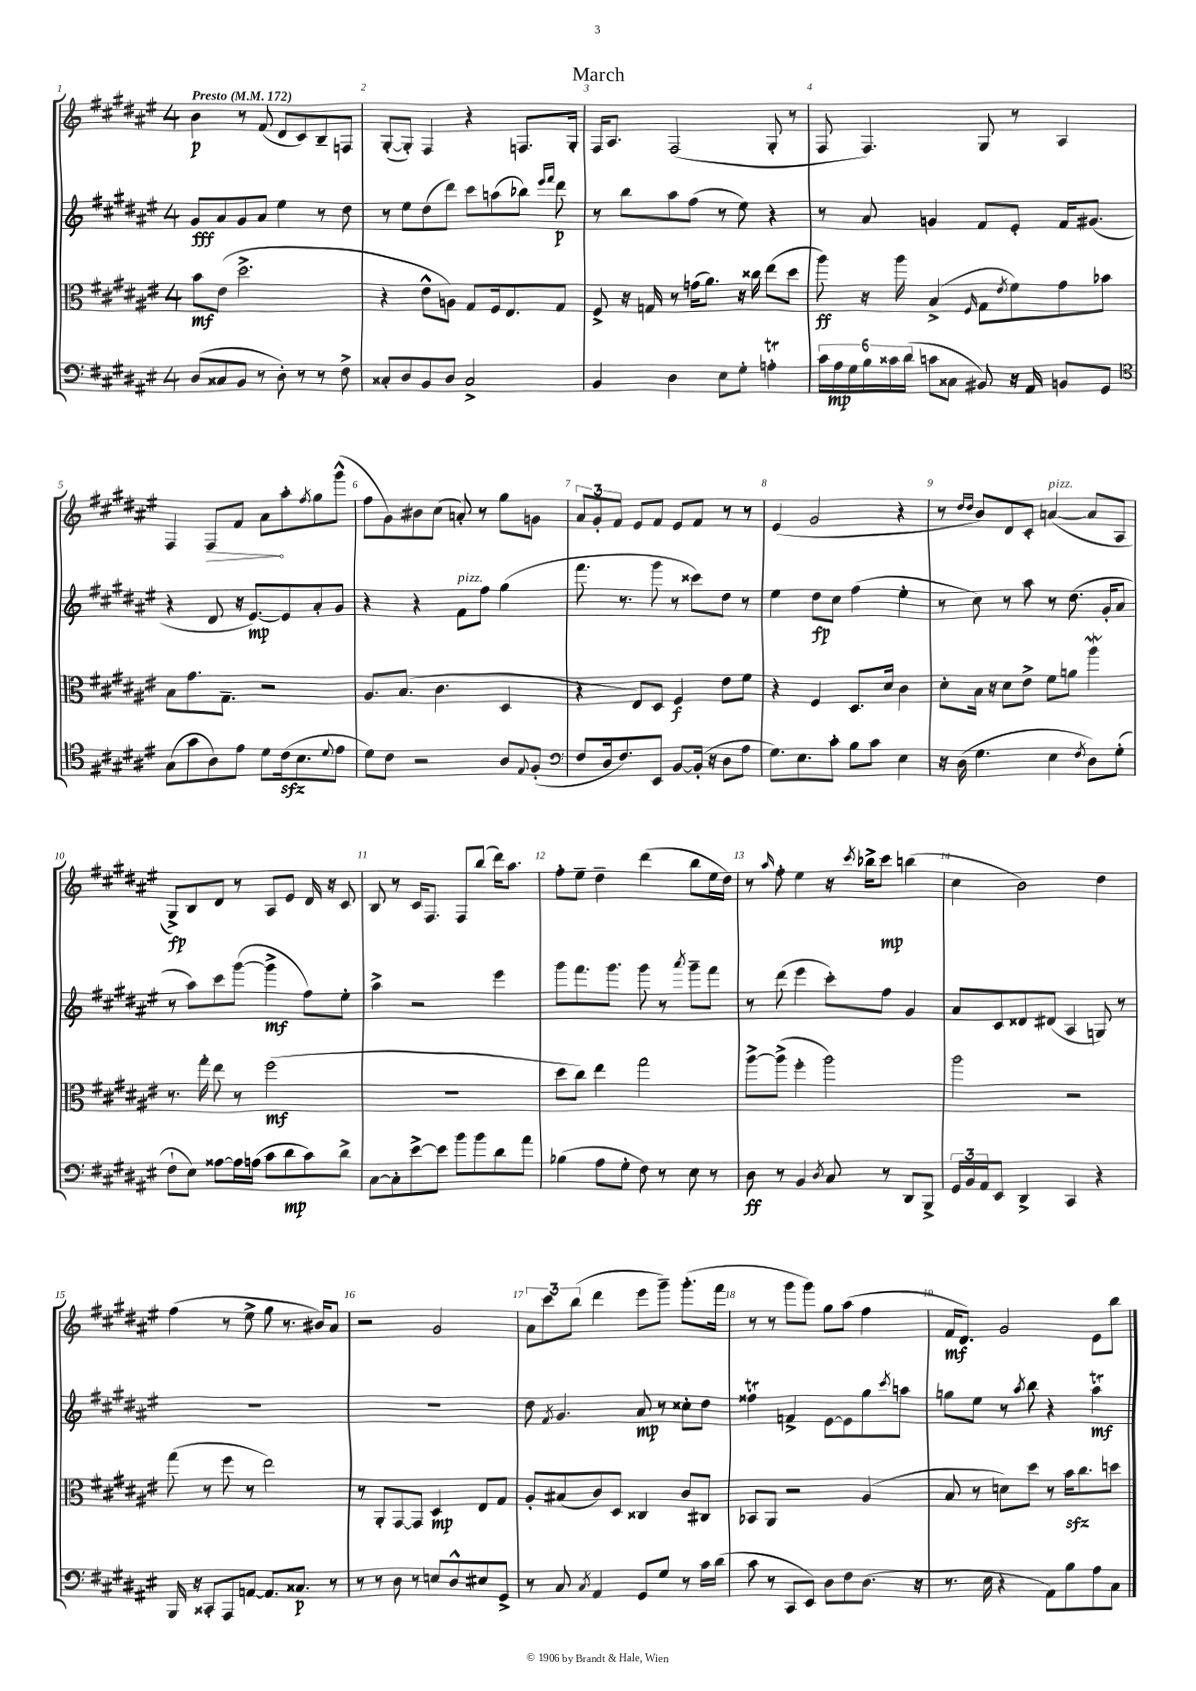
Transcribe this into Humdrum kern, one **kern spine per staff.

**kern	**dynam	**kern	**dynam	**kern	**dynam	**kern	**dynam
*part4	*part4	*part3	*part3	*part2	*part2	*part1	*part1
*staff4	*staff4	*staff3	*staff3	*staff2	*staff2	*staff1	*staff1
*clefF4	*	*clefC3	*	*clefG2	*	*clefG2	*
*k[f#c#g#d#a#e#]	*	*k[f#c#g#d#a#e#]	*	*k[f#c#g#d#a#e#]	*	*k[f#c#g#d#a#e#]	*
*M4/4	*	*M4/4	*	*M4/4	*	*M4/4	*
*MM172	*	*MM172	*	*MM172	*	*MM172	*
=1	=1	=1	=1	=1	=1	=1	=1
!	!	!	!	!	!	!LO:TX:a:B:t=Presto	!
(8D#/L	.	8b\L	mf	8g#/L	fff	4b\	p
8C##X/	.	(8e#\J	.	8a#/	.	.	.
8BB/J	.	2.dd#^\	.	8g#/	.	8r	.
8r	.	.	.	8a#/J	.	(8f#/	.
8D#'\)	.	.	.	4ee#\	.	8d#/L	.
8r	.	.	.	.	.	8c#/)	.
8r	.	.	.	8r	.	8B~/	.
8F#^\	.	.	.	8dd#\	.	8Fn/J	.
=2	=2	=2	=2	=2	=2	=2	=2
8C##X'/L	.	4r	.	8r	.	([8G#'/L	.
8D#/	.	.	.	8ee#\L	.	8G#'/J])	.
8BB/	.	8e#^^\L	.	(8dd#\	.	4F#/	.
8D#/J	.	8An\J)	.	8ddd#\J)	.	.	.
2C##^/	.	8G#/L	.	8ccc#\L	.	4r	.
.	.	16F#/k	.	(8aan\	.	.	.
.	.	8.E#/	.	.	.	.	.
.	.	.	.	8bb-X\J)	.	8.Fn/L	.
.	.	.	.	16qqeee#/LL	.	.	.
.	.	.	.	16qqfff#/JJ	.	.	.
.	.	8G#/J	.	8ddd#\	p	.	.
.	.	.	.	.	.	16G#'/Jk	.
=3	=3	=3	=3	=3	=3	=3	=3
4BB/	.	8F#^/	.	8r	.	16F#/KL	.
.	.	.	.	.	.	8.A#/J	.
.	.	16r	.	8bb\L	.	.	.
.	.	16Gn/	.	.	.	.	.
4D#\	.	8r	.	8aa#\	.	(2F#/	.
.	.	(16gn\KL	.	(8ff#\J	.	.	.
.	.	8.a#\J)	.	.	.	.	.
8E#\L	.	.	.	8r	.	.	.
8G#'\J	.	16r	.	8ee#\)	.	.	.
.	.	16cc##X\	.	.	.	.	.
4AnT'\	.	(8ee#\L	.	4r	.	8G#'/	.
.	.	8dd#\J	.	.	.	8r	.
=4	=4	=4	=4	=4	=4	=4	=4
24c#\LL	.	8aa#\)	ff	8r	.	8F#/	.
24A#\	mp	.	.	.	.	.	.
24G#\	.	.	.	.	.	.	.
24B\	.	16r	.	8a#/	.	4.F#/)	.
24c##X\	.	.	.	.	.	.	.
.	.	16aa#\	.	.	.	.	.
(24d#\JJ	.	.	.	.	.	.	.
8cn\L	.	(4B^/	.	4gn/	.	.	.
8C##X\J	.	.	.	.	.	.	.
.	.	16qqF#/	.	.	.	.	.
8BB#X/)	.	8G#\L	.	8f#/L	.	8G#/	.
.	.	8qe#/	.	.	.	.	.
16r	.	8f#\)	.	8e#'/J	.	8r	.
16AA#/	.	.	.	.	.	.	.
8BBn/L	.	8g#\	.	16f#/KL	.	4A#/	.
.	.	.	.	(8.g#X/J	.	.	.
8GG#/J	.	8b-X\J	.	.	.	.	.
!!LO:LB:g=z
=5	=5	=5	=5	=5	=5	=5	=5
*clefC4	*	*	*	*	*	*	*
(8G#\L	.	8B\L	.	4r	.	4F#/	.
8g#\	.	8.g#\	.	.	.	.	.
!	!	!	!	!	!	!	!LO:HP:b
8A#\)	.	.	.	8d#/	.	8F#/L	>
.	.	8.G#~\J	.	.	.	.	.
8e#\J	.	.	.	16r	.	8f#/J	.
.	.	.	.	[8.e#/L)	mp	.	.
8d#\L	.	2r	.	.	.	8a#\L	.
(16c#zz\k	.	.	.	8e#/]	.	8aa#'\	]
8.B\	.	.	.	.	.	.	.
.	.	.	.	.	.	8qff#/	.
.	.	.	.	8a#'/	.	8gg#\	.
8qqd#/	.	.	.	.	.	.	.
8e#\J	.	.	.	8g#/J	.	(8ggg#^^\J	.
=6	=6	=6	=6	=6	=6	=6	=6
8d#\L)	.	8.A#/L	.	4r	.	8ff#\L	.
8c#\J	.	.	.	.	.	8g#\)	.
.	.	(8.B/J	.	.	.	.	.
2r	.	.	.	4r	.	8b#X\	.
.	.	4.c#\	.	.	.	(8cc#\J	.
!	!	!	!	!LO:TX:a:i:t=pizz.	!	!	!
.	.	.	.	8f#\L	.	8an'/)	.
.	.	.	.	8ff#\J	.	8r	.
8A#/L	.	4D#/	.	(4gg#\	.	8gg#\L	.
8qqE#/	.	.	.	.	.	.	.
(8F#'/J	.	.	.	.	.	8gn\J	.
=7	=7	=7	=7	=7	=7	=7	=7
*clefF4	*	*	*	*	*	*	*
8F#/L	.	4r	.	8.fff#\	.	12a#/L	.
.	.	.	.	.	.	12g#'/	.
16D#/k	.	.	.	.	.	.	.
.	.	.	.	.	.	12f#/J	.
8.F#/)	.	.	.	8.r	.	.	.
.	.	8E#/L)	.	.	.	8e#/L	.
8EE#/J	.	8D#/J	.	8ggg#\	.	8f#/J	.
[8BB/L	.	4F#/	f	8r	.	8e#/L	.
(16BB'/Jk]	.	.	.	8ccc##X\L)	.	8f#/J	.
16r	.	.	.	.	.	.	.
8D#\L	.	8e#\L	.	8dd#\J	.	8r	.
8A#\J	.	8f#\J	.	8r	.	8r	.
=8	=8	=8	=8	=8	=8	=8	=8
8.G#\L)	.	4r	.	4ee#\	.	(4e#/	.
8.E#\	.	.	.	.	.	.	.
.	.	4F#/	.	8dd#\L	fp	2g#/	.
8c#'\J	.	.	.	8cc#\J	.	.	.
8B\L	.	8.D#/L	.	(4ff#\	.	.	.
8c#\J	.	.	.	.	.	.	.
.	.	16d#/Jk	.	.	.	.	.
4E#\	.	4c#\	.	4ee#'\	.	4r	.
=9	=9	=9	=9	=9	=9	=9	=9
16r	.	8d#'\L	.	8r	.	8r	.
(16D#\	.	.	.	.	.	.	.
.	.	.	.	.	.	16qqdd#/LL	.
.	.	.	.	.	.	16qqdd#/JJ	.
4.G#\	.	16B\Jk	.	8cc#\)	.	8b/L)	.
.	.	16r	.	.	.	.	.
.	.	8d#\L	.	8r	.	8d#/	.
.	.	8e#^\J	.	8aa#\	.	8c#'/J	.
!	!	!	!	!	!	!LO:TX:a:i:t=pizz.	!
4E#\	.	8f#\L	.	8r	.	([4an/	.
.	.	8an\J	.	(8.dd#\	.	.	.
8qF#/	.	.	.	.	.	.	.
8D#\L)	.	4aa#W\	.	.	.	8a/L]	.
.	.	.	.	16g#'/KL	.	.	.
(8G#'\J	.	.	.	8a#/J	.	8A#/J	.
!!LO:LB:g=z
=10	=10	=10	=10	=10	=10	=10	=10
8F#`\L	.	8.r	.	8r	.	8G#^/L)	fp
8E#\J)	.	.	.	8aa#\L)	.	8B/	.
.	.	16gg#'\	.	.	.	.	.
[8A##X\L	.	8ee#\	.	8ccc#\	.	8d#/J	.
16A##\L]	.	8r	.	([8ggg#\J	.	8r	.
(16An\JJ	.	.	.	.	.	.	.
8c#\L	.	(2ff#\	mf	4ggg#^\]	mf	8A#/L	.
8d#\	mp	.	.	.	.	8e#/J	.
8c#\)	.	.	.	8ff#\L)	.	16d#/	.
.	.	.	.	.	.	16r	.
8d#^\J	.	.	.	8ee#'\J	.	8c#/	.
=11	=11	=11	=11	=11	=11	=11	=11
[8C#\L	.	1r	.	4aa#^\	.	8B/	.
8C#'\]	.	.	.	.	.	8r	.
[8e#^\	.	.	.	2r	.	16c#/KL	.
.	.	.	.	.	.	8.F#/J	.
8e#\J]	.	.	.	.	.	.	.
8b\L	.	.	.	.	.	8F#/L	.
8b\	.	.	.	.	.	(8bb/J	.
8d#\	.	.	.	4eee#\	.	16ddd#\KL)	.
.	.	.	.	.	.	8.aa#\J	.
8a#\J	.	.	.	.	.	.	.
=12	=12	=12	=12	=12	=12	=12	=12
(4B-X\	.	8dd#\L	.	8ggg#\L	.	8ff#'\L	.
.	.	8cc#\J)	.	8.fff#\	.	8ee#~\J	.
8A#\L	.	4ee#\	.	.	.	4dd#~\	.
.	.	.	.	8.ggg#\J	.	.	.
8G#'\J	.	.	.	.	.	.	.
8F#\)	.	2gg#\	.	8ggg#\	.	(4ddd#\	.
8r	.	.	.	8r	.	.	.
.	.	.	.	8qaaa#/	.	.	.
8E#\	.	.	.	8ggg#~\L	.	8bb\L	.
8r	.	.	.	8fff#\J	.	16ee#\L	.
.	.	.	.	.	.	16dd#\JJ)	.
=13	=13	=13	=13	=13	=13	=13	=13
8D#\	ff	[8aa#^\L	.	8r	.	8r	.
.	.	.	.	.	.	16qqaa#/	.
8r	.	(8aa#^\J]	.	(8ddd#\	.	8ff#'\	.
4BB/	.	4ff#'\	.	4eee#\	.	4ee#\	.
8qD#/	.	.	.	.	.	.	.
8C#/	.	2aa#\)	.	8ccc#'\L)	.	16r	.
.	.	.	.	.	.	8qccc#/	.
.	.	.	.	.	.	16bb-X^\KL	.
8r	.	.	.	8ff#\J	.	8ccc#\J	mp
8DD#/L	.	.	.	4g#/	.	(4bbn\	.
8BBB^/J	.	.	.	.	.	.	.
=14	=14	=14	=14	=14	=14	=14	=14
24GG#/LL	.	2aa#\	.	8a#/L	.	4cc#\	.
24BB/	.	.	.	.	.	.	.
24AA#/J	.	.	.	.	.	.	.
8EE#/J	.	.	.	8c#/	.	.	.
4DD#^/	.	.	.	8d##X/	.	2b\)	.
.	.	.	.	(8d#X/J	.	.	.
4CC#/	.	2r	.	4A#/	.	.	.
4r	.	.	.	8Gn/)	.	4dd#\	.
.	.	.	.	8r	.	.	.
!!LO:LB:g=z
=15	=15	=15	=15	=15	=15	=15	=15
16BBB/	.	(8gg#\	.	1r	.	(4ff#\	.
16r	.	.	.	.	.	.	.
8CC##X'/L	.	8r	.	.	.	.	.
8AAA#/	.	8ff#\	.	.	.	8r	.
[8AAn/J	.	8r	.	.	.	8ee#^\	.
8.AA/L]	.	2ee#\)	.	.	.	8gg#\	.
.	.	.	.	.	.	8.r	.
8.C##X/J	p	.	.	.	.	.	.
.	.	.	.	.	.	16b#X/KL)	.
8r	.	.	.	.	.	8a#/J	.
=16	=16	=16	=16	=16	=16	=16	=16
8r	.	8r	.	1r	.	2r	.
8r	.	8AA#'/L	.	.	.	.	.
8D#\	.	[8GG#/	.	.	.	.	.
8r	.	8GG#/J]	.	.	.	.	.
8En/L	.	4D#/	mp	.	.	2g#/	.
8D#^^/	.	.	.	.	.	.	.
8E#X/	.	8E#/L	.	.	.	.	.
8GG#^/J	.	8G#/J	.	.	.	.	.
=17	=17	=17	=17	=17	=17	=17	=17
8r	.	8A#'/L	.	8dd#\	.	12a#\L	.
.	.	.	.	.	.	12ccc#\	.
.	.	.	.	8qf#/	.	.	.
8C#/	.	(8B#X/	.	4.g#/	.	.	.
.	.	.	.	.	.	(12bb\J	.
8qC#/	.	.	.	.	.	.	.
4AA#/	.	8c#/)	.	.	.	4ddd#\	.
.	.	8D#/J	.	.	.	.	.
8GG#/L	.	4C##X/	.	8a#/	mp	8eee#\L	.
8G#/J	.	.	.	8r	.	8ggg#~\J)	.
8r	.	8c#/L	.	8cc##X'\L	.	(8.ggg#'\L	.
16c#\LL	.	8C#X/J	.	8dd#\J	.	.	.
(16d#\JJ	.	.	.	.	.	16fff#\Jk	.
=18	=18	=18	=18	=18	=18	=18	=18
8c#\	.	8BB-X/L	.	4ff##Xt\	.	8r	.
8r	.	8AA#/J	.	.	.	8r	.
8CC#/L	.	2r	.	4fn^/	.	8ggg#\L	.
8EE#/J)	.	.	.	.	.	8ggg#\J)	.
8D#\L	.	.	.	[8e#\L	.	8gg#\L	.
8F#\	.	.	.	8e#\]	.	(8aa#\J	.
(8.D#\J	.	(4A#/	.	8gg#\	.	4ff#\	.
.	.	.	.	8qccc#/	.	.	.
.	.	.	.	8aan\J	.	.	.
16r	.	.	.	.	.	.	.
=19	=19	=19	=19	=19	=19	=19	=19
8.r	.	8B/	.	8ggn\L	.	16f#/KL	mf
.	.	.	.	.	.	8.d#/J)	.
.	.	8r	.	8ee#\J	.	.	.
16E#\	.	.	.	.	.	.	.
4r	.	8dn\L)	.	8r	.	2g#/	.
.	.	.	.	8qaa#/	.	.	.
.	.	8dd#\J	.	8bb\	.	.	.
8AA#\L)	.	8r	.	4r	.	.	.
8B\	.	16bzz\KL	.	.	.	.	.
.	.	8.cc#\	.	.	.	.	.
8A#\	.	.	.	4aa#t\	mf	8e#\L	.
8C#\J	.	8ddn\J	.	.	.	8bb\J	.
==	==	==	==	==	==	==	==
*-	*-	*-	*-	*-	*-	*-	*-
